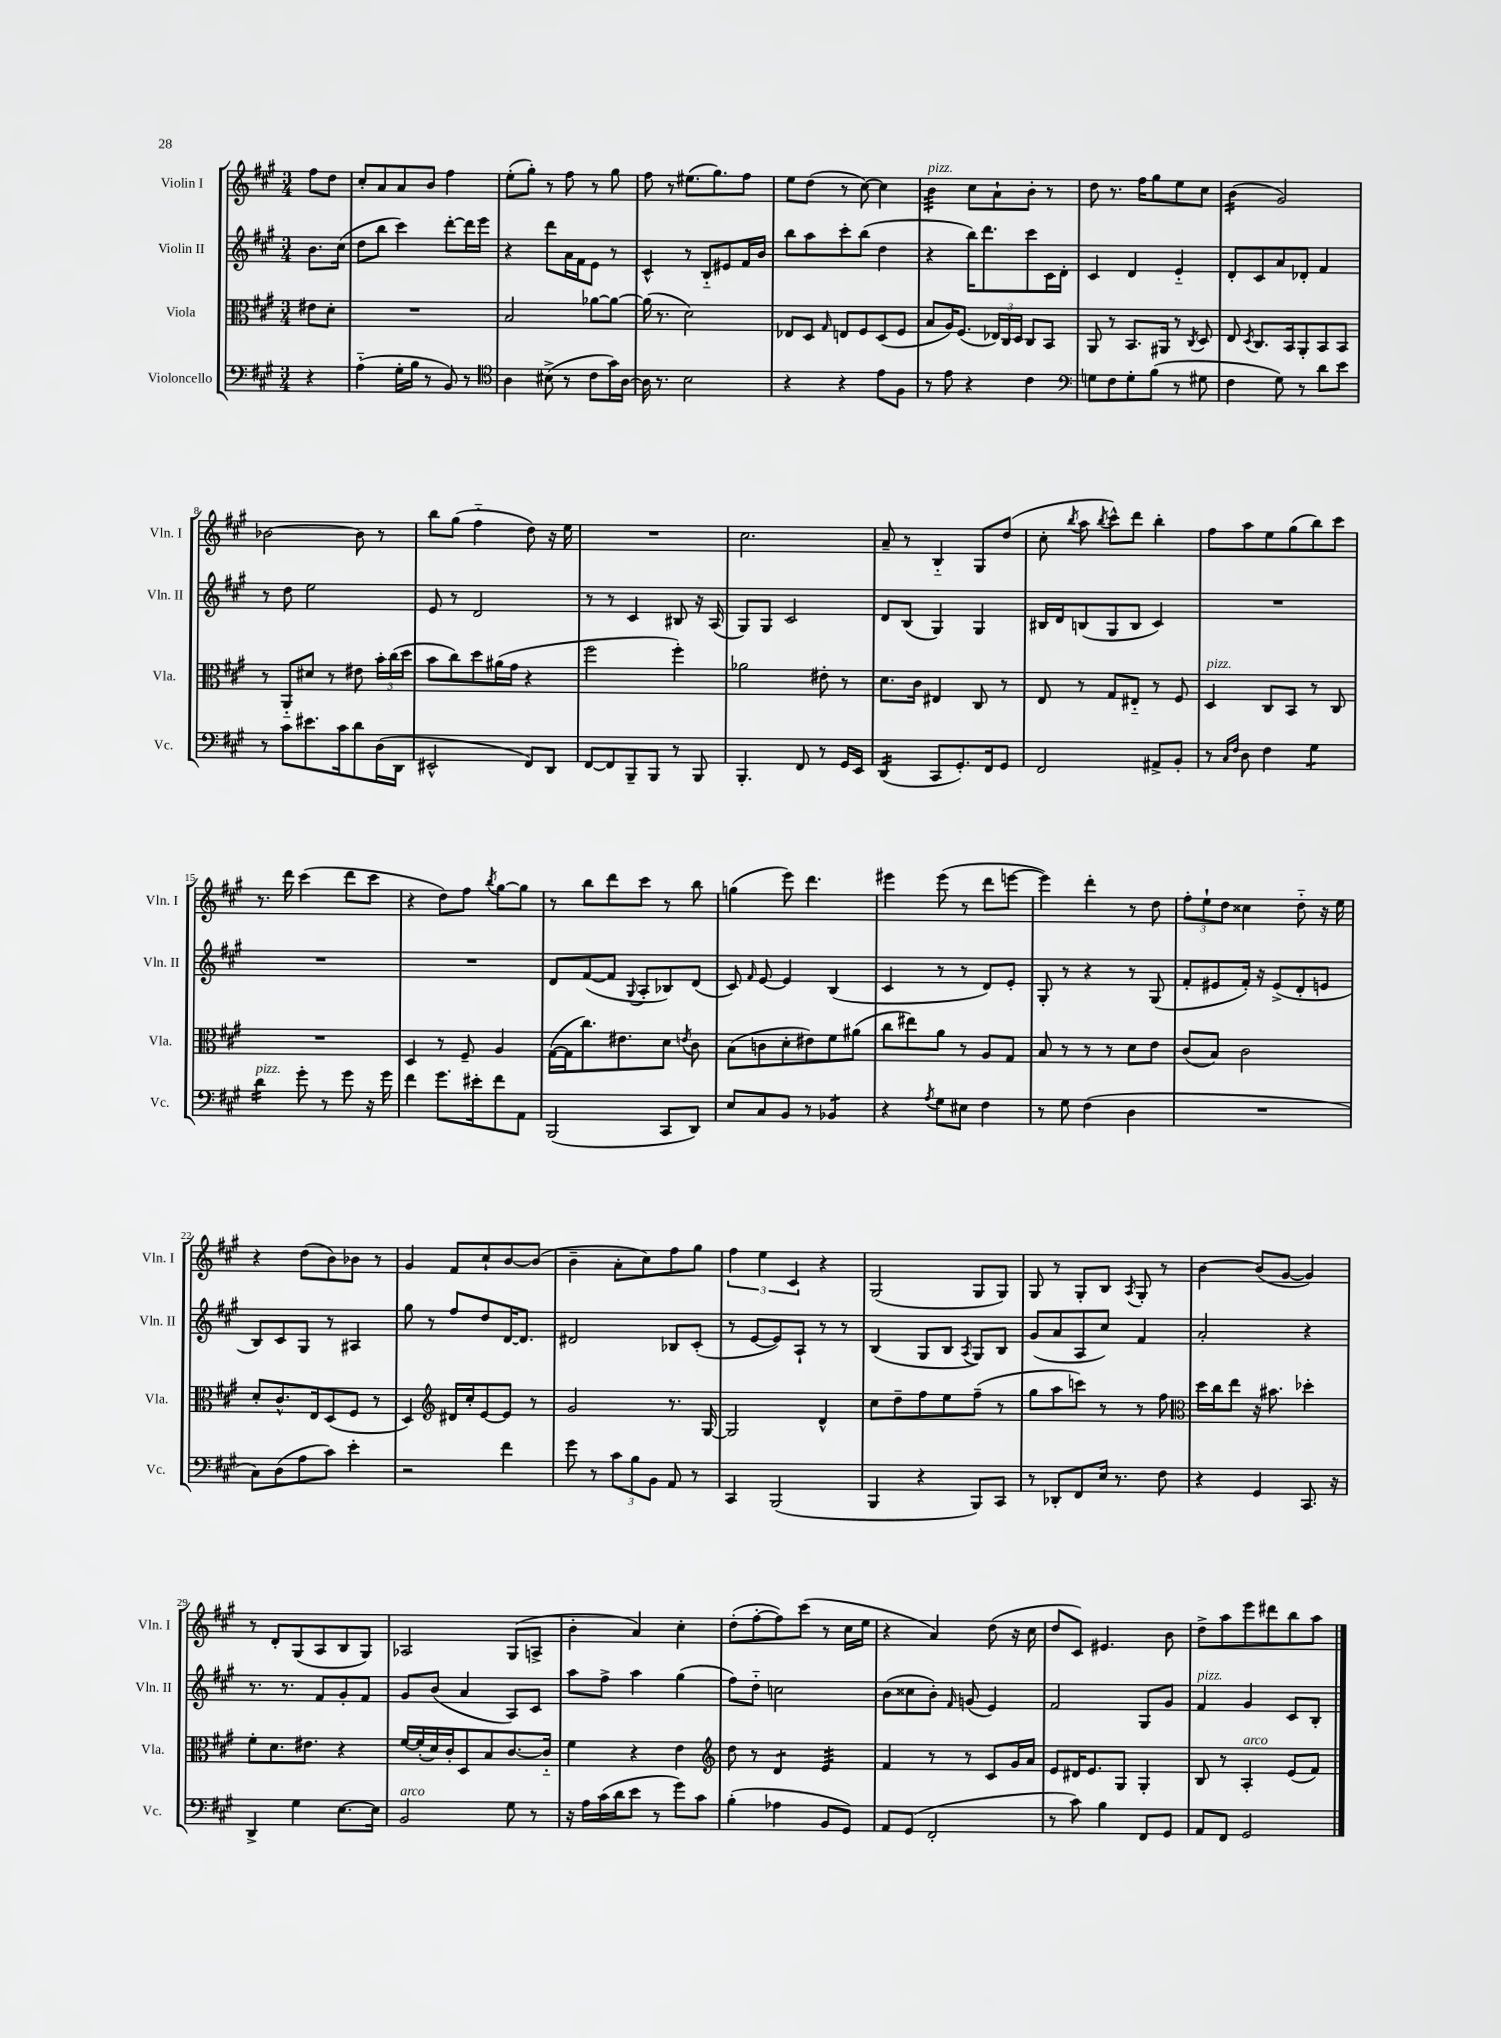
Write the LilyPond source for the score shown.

<<
\new StaffGroup <<
\new Staff = "s0" \with { instrumentName = "Violin I" shortInstrumentName = "Vln. I" } {
    \clef treble \key a \major \numericTimeSignature \time 3/4 \partial 4
    \autoBeamOff fis''8[ d''8] |
    cis''8[-. a'8 a'8 b'8] fis''4 |
    e''8[-.( gis''8]-.) r8 fis''8 r8 gis''8 |
    fis''8 r8 eis''8.[( gis''8.) fis''8] |
    e''8[ d''8]( r8 cis''8~) cis''4 |
    b'4:32^\markup { \italic "pizz." } cis''8[ a'8-! b'8]-. r8 |
    d''8 r8. fis''16[ gis''8 e''8 cis''8] |
    b'4:16( gis'2) |
    bes'2~ bes'8 r8 |
    b''8[ gis''8]( fis''4-_ d''8) r16 e''16 |
    R2. |
    cis''2. |
    a'8-- r8 b4-_ gis8[ d''8]( |
    cis''8-. \acciaccatura { b''8 } a''8 \acciaccatura { b''8 } cis'''8[-^) d'''8] b''4-. |
    fis''8[ a''8 e''8 gis''8( b''8) cis'''8] |
    r8. d'''16 cis'''4( d'''8[ cis'''8] |
    r4 d''8[) fis''8] \acciaccatura { b''8 } gis''8[~ gis''8] |
    r8 b''8[ d'''8 cis'''8] r8 b''8 |
    g''4( e'''8) d'''4. |
    eis'''4 eis'''8( r8 d'''8[ e'''8]~ |
    e'''4) d'''4-. r8 d''8 |
    \tuplet 3/2 { fis''8[-. e''8-! d''8] } cisis''4 d''8-_ r16 e''16 |
    r4 d''8[( b'8) bes'8] r8 |
    gis'4 fis'8[ cis''8-! b'8~ b'8]( |
    b'4-- a'8[-. cis''8) fis''8 gis''8] |
    \tuplet 3/2 { fis''4 e''4 cis'4 } r4 |
    gis2( gis8[ gis8]) |
    gis8 r8 gis8[-. b8] \acciaccatura { a8 } gis8-. r8 |
    b'4~ b'8[( gis'8]~ gis'4) |
    r8 d'8[-. gis8( a8 b8 gis8]) |
    aes2 gis8[( a8]-> |
    b'4-. a'4) cis''4-. |
    d''8[-.( fis''8~-. fis''8) cis'''8]( r8 cis''16[ e''16] |
    r4 a'4) d''8( r16 cis''16 |
    d''8[ cis'8]) eis'4. b'8 |
    d''8[-> a''8 e'''8 dis'''8 b''8 a''8] \bar "|." |
}
\new Staff = "s1" \with { instrumentName = "Violin II" shortInstrumentName = "Vln. II" } {
    \clef treble \key a \major \numericTimeSignature \time 3/4 \partial 4
    \autoBeamOff b'8.[ cis''16]( |
    d''8[ b''8] cis'''4) d'''8[~-. d'''16 e'''16] |
    r4 d'''8[ a'16 fis'16 e'8] r8 |
    cis'4-^ r8 b8[-_ eis'8 fis'16 b'16] |
    b''8[ a''8 cis'''8-. b''8]( d''4 |
    r4 b''16[) d'''8. cis'''8 cis'16 d'16]-. |
    cis'4 d'4 e'4-_ |
    d'8[-. cis'8 a'8 des'8]-. fis'4 |
    r8 d''8 e''2 |
    e'8 r8 d'2 |
    r8 r8 cis'4 bis8 r16 a16( |
    gis8[) gis8] cis'2 |
    d'8[ b8]( gis4) gis4 |
    bis16[ d'16 b8( gis8 b8] cis'4) |
    R2. |
    R2. |
    R2. |
    d'8[ fis'8~( fis'8] \appoggiatura { gis8 } a8[-. bes8) d'8]( |
    cis'8) \grace { fis'16 } e'8~ e'4 b4( |
    cis'4 r8 r8 d'8[) e'8]-. |
    gis8-. r8 r4 r8 gis8( |
    fis'8[-. eis'8 fis'16]-.) r16 eis'8[->( d'8-. e'8] |
    b8[) cis'8 gis8] r8 ais4 |
    gis''8 r8 fis''8[ d''8 d'16~ d'8.] |
    dis'2 bes8[ cis'8]-.( |
    r8 e'8[~ e'8) a8]-! r8 r8 |
    b4( gis8[ b8] \acciaccatura { a8 } gis8[) b8] |
    gis'8[( a'8 a8 cis''8]) fis'4 |
    a'2-. r4 |
    r8. r8. fis'8[ gis'8-. fis'8] |
    gis'8[ b'8]( a'4 a8[) cis'8] |
    a''8[ fis''8]-> a''4 gis''4( |
    fis''8[) d''8]-_ c''2 |
    b'8[( cisis''8 b'8]-.) \grace { fis'16 } g'8( e'4) |
    fis'2 gis8[ gis'8] |
    fis'4^\markup { \italic "pizz." } gis'4 cis'8[ b8]-. \bar "|." |
}
\new Staff = "s2" \with { instrumentName = "Viola" shortInstrumentName = "Vla." } {
    \clef alto \key a \major \numericTimeSignature \time 3/4 \partial 4
    \autoBeamOff eis'8[ d'8]-. |
    R2. |
    b2 aes'8[~ aes'8]~ |
    aes'16( r8. d'2) |
    ees8[ d8] \grace { gis16 } e8[ fis8 d8( fis8] |
    b8[ a16) fis8.]( \tuplet 3/2 { ees16[) cis16 d16] } cis8[ b,8] |
    a,8 r8 b,8.[ ais,16] r8 \acciaccatura { cis8 } d8 |
    e8 \acciaccatura { d8 } cis8.[ b,16 a,8-. b,8 b,8] |
    r8 a,8[-_ dis'8] r8 eis'8 \tuplet 3/2 { b'16[-. cis''16( d''16] } |
    b'8[ cis''8) d''8 ais'16( gis'16] r4 |
    fis''2 fis''4-.) |
    aes'2 eis'8-. r8 |
    d'8.[ cis'16] eis4 cis8 r8 |
    e8 r8 gis8[ eis8]-_ r8 fis8 |
    d4^\markup { \italic "pizz." } cis8[ b,8] r8 cis8 |
    R2. |
    d4 r8 fis8-- a4 |
    gis16[~( gis16 cis''8.) eis'8. d'8] \acciaccatura { e'8 } cis'8 |
    b8[( c'8 d'8-. eis'8) fis'8 ais'8]( |
    cis''8[ eis''8) a'8] r8 a8[ gis8] |
    b8 r8 r8 r8 d'8[ e'8] |
    cis'8[( b8]) cis'2 |
    d'8[-. cis'8.-^ e16 d8( fis8] r8 |
    d4) \clef treble dis'16[ cis''16-. e'8~ e'8] r8 |
    gis'2 r8. gis16~ |
    gis2 d'4-^ |
    cis''8[ d''8-- fis''8 e''8 fis''8]--( r8 |
    gis''8[ a''8 c'''8]) r8 r8 fis''8 |
    \clef alto d''16[ cis''16 e''8] r16 bis'8. des''4-. |
    fis'8[-. d'8. eis'8.] r4 |
    fis'16[~ fis'16-.( d'16) cis'16-. d8 b8 cis'8.~ cis'16]-_ |
    fis'4 r4 e'4 |
    \clef treble d''8 r8 d'4:8 e'4:32 |
    fis'4 r8 r8 cis'8[ gis'16 a'16] |
    e'8[ dis'16 e'8. gis8] gis4-. |
    b8 r8 a4-.^\markup { \italic "arco" } e'8[( fis'8]) \bar "|." |
}
\new Staff = "s3" \with { instrumentName = "Violoncello" shortInstrumentName = "Vc." } {
    \clef bass \key a \major \numericTimeSignature \time 3/4 \partial 4
    \autoBeamOff r4 |
    a4-_( gis16[-. b16] r8 b,8) r8 |
    \clef tenor a4 bis8->( r8 cis'8[ gis'16) a16]~ |
    a16 r8. b2 |
    r4 r4 e'8[ fis8] |
    r8 e'8 r4 cis'4 |
    \clef bass g8[ fis8 g8-. b8]( r8 gis8 |
    fis4 gis8) r8 d'8[ e'8] |
    r8 cis'8[ eis'8. cis'16 d'8 d16( d,16] |
    eis,2-^ fis,8[) d,8] |
    fis,8[~ fis,8 b,,8-- b,,8] r8 b,,8 |
    b,,4.-. fis,8 r8 gis,16[ e,16] |
    d,4:16( cis,8[ gis,8.-.) fis,16 gis,8] |
    fis,2 ais,8[-> b,8]-. |
    r8 \grace { cis16[ fis16] } d8 fis4 gis4:8 |
    d'4:16^\markup { \italic "pizz." } gis'8-. r8 gis'8 r16 gis'16 |
    fis'4 gis'8.[ eis'16-. fis'8 a,8] |
    b,,2( cis,8[ d,8]) |
    e8[ cis8 b,8] r8 bes,4:8 |
    r4 \acciaccatura { a8 } gis8[ eis8] fis4 |
    r8 gis8 fis4( d4 |
    R2. |
    cis8[) d8( a8 cis'8]) e'4-. |
    r2 fis'4 |
    gis'8 r8 \tuplet 3/2 { cis'8[ b8 b,8] } a,8 r8 |
    cis,4 b,,2( |
    b,,4 r4 b,,8[) cis,8] |
    r8 des,8[-. fis,8 e16] r8. fis8 |
    r4 gis,4 cis,8. r16 |
    d,4-> gis4 e8.[~ e16] |
    b,2^\markup { \italic "arco" } gis8 r8 |
    r16 a16[ cis'16( d'16 e'8] r8 gis'8[) cis'8] |
    b4-.( aes4 b,8[ gis,8]) |
    a,8[ gis,8]( fis,2-. |
    r8 cis'8) b4 fis,8[ gis,8] |
    a,8[ fis,8] gis,2 \bar "|." |
}
>>
>>
